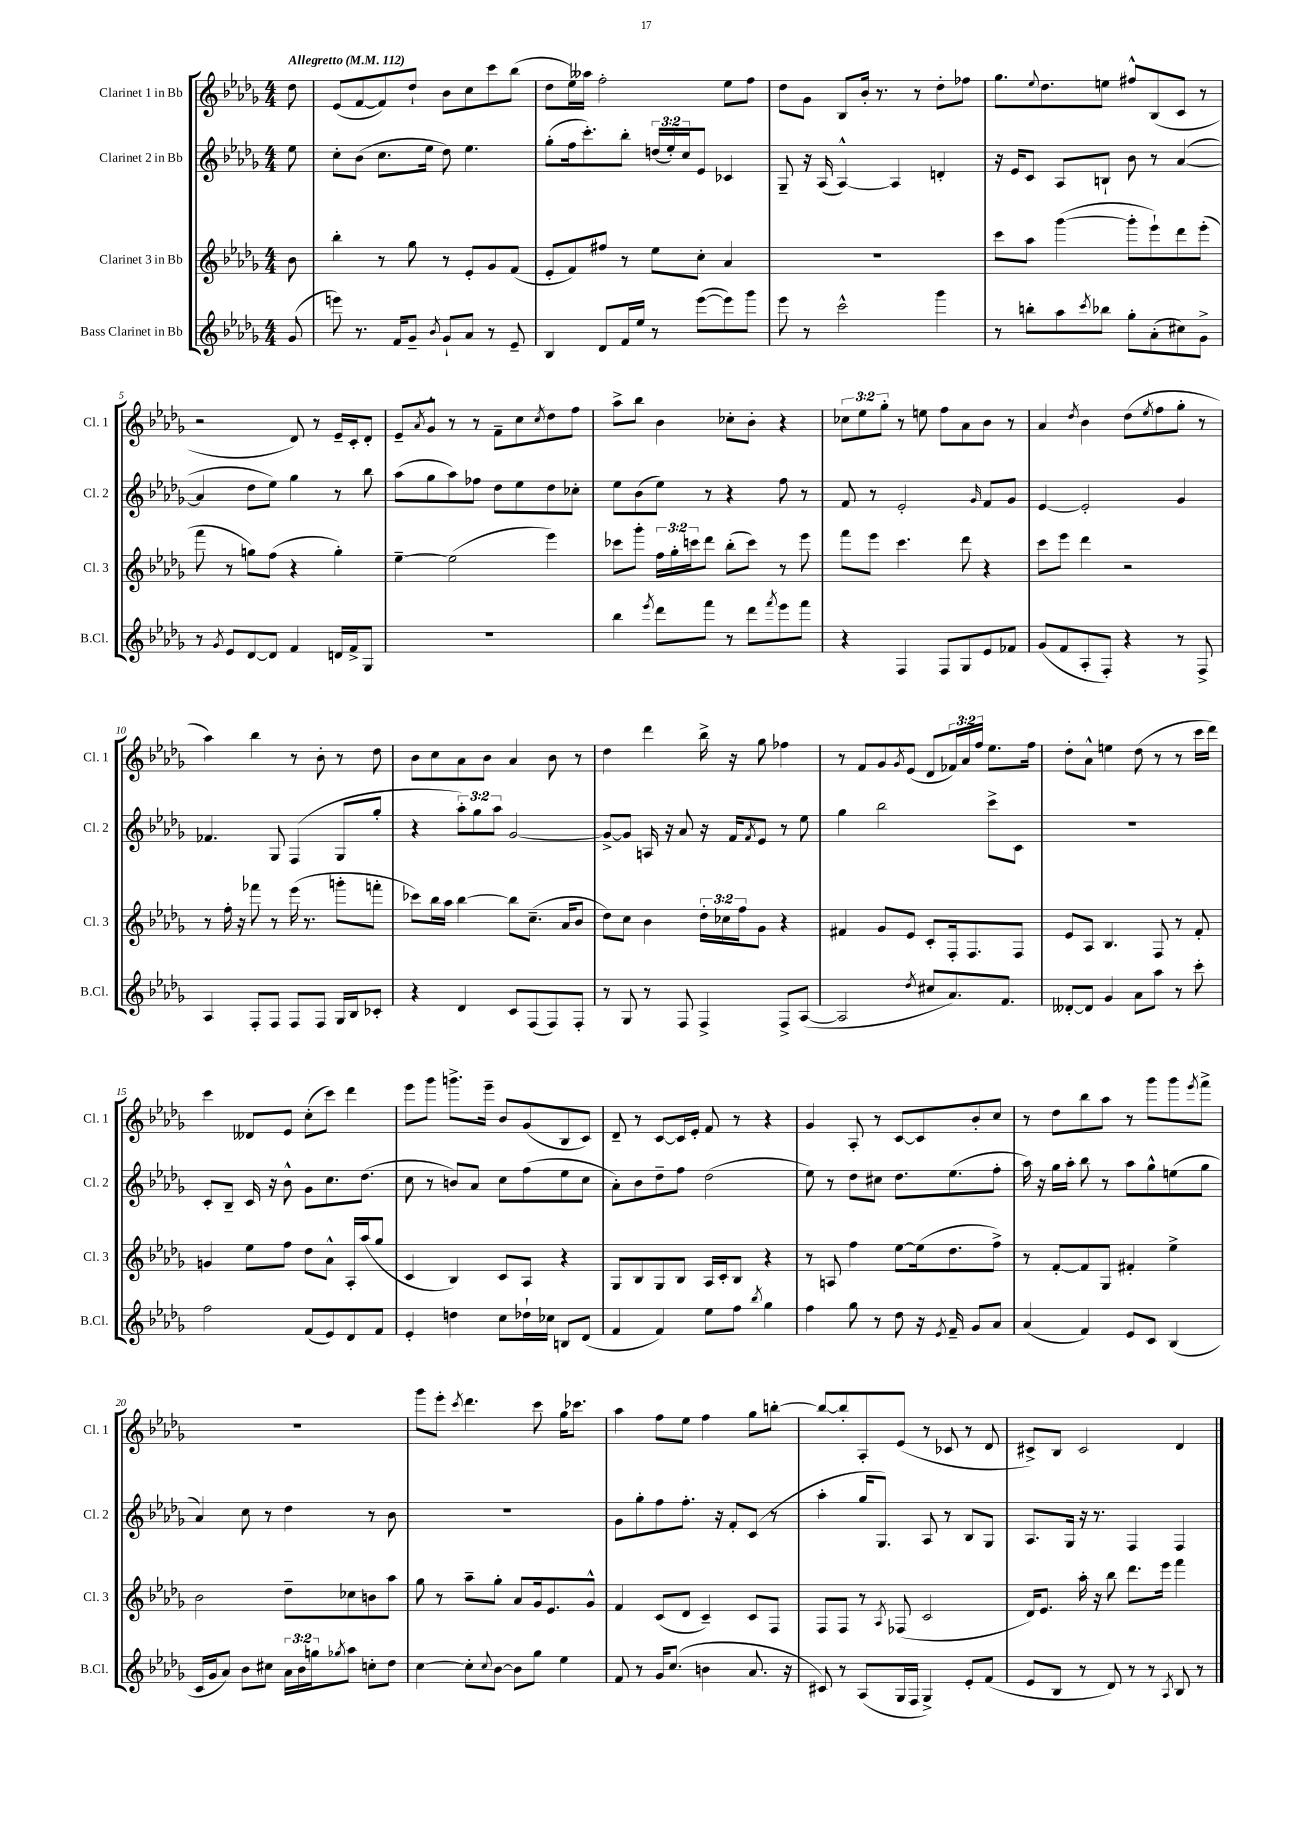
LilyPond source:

<<
\new StaffGroup <<
\new Staff = "s0" \with { instrumentName = "Clarinet 1 in Bb" shortInstrumentName = "Cl. 1" } {
    \clef treble \key des \major \numericTimeSignature \time 4/4 \override Staff.TupletNumber.text = #tuplet-number::calc-fraction-text \partial 8 \tempo "Allegretto" 4 = 112
    des''8 |
    ees'8( f'8~ f'8) des''8-! bes'8 c''8 c'''8 bes''8( |
    des''8 ees''16) aeses''16 f''2-. ees''8 f''8 |
    des''8 ges'8 bes8 bes'16-. r8. r8 des''8-. fes''8 |
    ges''8. \appoggiatura { ees''8 } des''8. e''8 fis''8-^ bes8( c'8 r8 |
    r2 des'8) r8 ees'16-- c'16-. des'8-. |
    ees'8-- \acciaccatura { aes'8 } ges'8-^ r8 r8 f'8-- c''8 \acciaccatura { c''8 } des''8 f''8 |
    aes''8-> bes''8 bes'4 ces''8-. bes'8-. r4 |
    \tuplet 3/2 { ces''8 ees''8 ges''8-. } r8 e''8 f''8 aes'8 bes'8 r8 |
    aes'4 \acciaccatura { des''8 } bes'4 des''8( \acciaccatura { ees''8 } f''8 ges''8-. r8 |
    aes''4) bes''4 r8 bes'8-. r8 des''8 |
    bes'8 c''8 aes'8 bes'8 aes'4 bes'8 r8 |
    des''4 des'''4 bes''16-> r16 ges''8 fes''4 |
    r8 f'8 ges'8 \acciaccatura { ges'8 } ees'8( des'8 \tuplet 3/2 { fes'16) aes'16 f''16 } ees''8. f''16 |
    des''8-. aes'8-^ e''4 des''8( r8 r8 c'''16 des'''16) |
    c'''4 deses'8 ees'8 c''8-.( c'''8) des'''4 |
    ees'''8 ges'''8 g'''8.-> ees'''16-- bes'8 ges'8( bes8 c'8) |
    des'8-- r8 c'8~ c'16 ees'16-. f'8 r8 r4 |
    ges'4 aes8-. r8 c'8~ c'8 bes'8-. c''8 |
    r8 des''8 bes''8 aes''8 r8 ges'''8 ges'''8 \acciaccatura { ees'''8 } f'''8-> |
    R1 |
    ges'''8 ees'''8-. \acciaccatura { c'''8 } des'''4. c'''8 ges''16 ces'''8. |
    aes''4 f''8 ees''8 f''4 ges''8 b''8~-. |
    b''8~ b''8-. aes8-. ees'8( r8 ces'8 r8 des'8 |
    cis'8->) bes8 cis'2 des'4 \bar "|." |
}
\new Staff = "s1" \with { instrumentName = "Clarinet 2 in Bb" shortInstrumentName = "Cl. 2" } {
    \clef treble \key des \major \numericTimeSignature \time 4/4 \override Staff.TupletNumber.text = #tuplet-number::calc-fraction-text \partial 8
    ees''8 |
    c''8-. bes'8( c''8. ees''16 des''8) ees''4. |
    ges''8-.( f''16 c'''8.-.) bes''8-. \tuplet 3/2 { d''16( ees''16-.) c''16 } ees'8 ces'4 |
    ges8-- r16 aes16( aes4~-^) aes4 d'4-. |
    r16 ees'16 c'8 aes8 b8-! bes'8 r8 aes'4~( |
    aes'4 des''8 ees''8) ges''4 r8 bes''8 |
    aes''8( ges''8 aes''8) fes''8 des''8 ees''8 des''8 ces''8-. |
    ees''8 bes'8( ees''8) r8 r4 f''8 r8 |
    f'8 r8 ees'2-. \grace { ges'16 } f'8 ges'8 |
    ees'4~ ees'2-. ges'4 |
    fes'4. ges8 f4( ges8 ges''8-. |
    r4 \tuplet 3/2 { aes''8-.) ges''8 aes''8 } ges'2~ |
    ges'8~-> ges'8 a16 r16 aes'8 r16 f'16 \acciaccatura { f'8 } ees'8 r8 ees''8 |
    ges''4 bes''2 c'''8-> c'8 |
    R1 |
    c'8-. bes8-- c'16 r16 bes'8-^ ges'8 c''8. des''8.( |
    c''8 r8 b'8) aes'8 c''8 f''8( ees''8 c''8 |
    aes'8-.) bes'8 des''8-- f''8 des''2( |
    ees''8) r8 des''8 cis''8 des''8. ees''8.( f''8-. |
    aes''16) r16 ges''16 aes''16-. bes''8 r8 aes''8 ges''8-^ e''8( ges''8 |
    aes'4) c''8 r8 des''4 r8 bes'8 |
    R1 |
    ges'8 ges''8-. f''8 f''8.-. r16 f'8-. c'8( r8 |
    aes''4-. ges''16 ges8.) aes8 r8 bes8 ges8 |
    aes8. ges16 r16 r8. f4 f4 \bar "|." |
}
\new Staff = "s2" \with { instrumentName = "Clarinet 3 in Bb" shortInstrumentName = "Cl. 3" } {
    \clef treble \key des \major \numericTimeSignature \time 4/4 \override Staff.TupletNumber.text = #tuplet-number::calc-fraction-text \partial 8
    bes'8 |
    bes''4-. r8 ges''8 r8 ees'8-. ges'8 f'8( |
    ees'8-. f'8) fis''8 r8 ees''8 c''8-. aes'4 |
    R1 |
    c'''8 aes''8 ges'''4~( ges'''8-. ees'''8-!) des'''8 ees'''8-.( |
    f'''8 r8 g''8) f''8( r4 g''4-.) |
    ees''4~-- ees''2( ees'''4) |
    ces'''8 ges'''8-. \tuplet 3/2 { f''16 ges''16-. c'''16 } des'''8 bes''8-.( c'''8) r8 ees'''8 |
    f'''8 ees'''8 c'''4. des'''8 r4 |
    c'''8 ees'''8 des'''4 r2 |
    r8 f''16-. r16 fes'''8 r8 ees'''16( r8. g'''8-. f'''8-. |
    ces'''8) bes''16 aes''16 bes''4~ bes''8 c''8.--( aes'16 bes'8 |
    des''8) c''8 bes'4 \tuplet 3/2 { des''16-. ces''16 f''16 } ges'8 r4 |
    fis'4 ges'8 ees'8 c'8-. f16-. f8. f8 |
    ees'8 aes8 bes4. f8 r8 f'8-. |
    g'4 ees''8 f''8 des''8 aes'8-^ aes16-. aes''16( ges''8 |
    c'4 bes4) c'8 aes8 r4 |
    ges8 bes8 ges8 bes8 aes16 c'16-. bes8 r4 |
    r8 a8 f''4 ees''8~ ees''16( des''8. f''8->) |
    r8 f'8~-. f'8 ges8 fis'4-. ees''4-> |
    bes'2 des''8-- ces''8 b'8 aes''8 |
    ges''8 r8 aes''8-- ges''8-. aes'8 ges'16 ees'8. ges'8-^ |
    f'4 c'8( des'8 c'4--) c'8 f8 |
    f8 f8 r8 \acciaccatura { aes8 } fes8( c'2 |
    des'16) ees'8. aes''16-. r16 bes''8 des'''8. ees'''16 f'''4 \bar "|." |
}
\new Staff = "s3" \with { instrumentName = "Bass Clarinet in Bb" shortInstrumentName = "B.Cl." } {
    \clef treble \key des \major \numericTimeSignature \time 4/4 \override Staff.TupletNumber.text = #tuplet-number::calc-fraction-text \partial 8
    ges'8( |
    e'''8) r8. f'16 ges'8-- \acciaccatura { bes'8 } ges'8-! aes'8 r8 ees'8-- |
    bes4 des'8 f'16 ees''16 r8 ees'''8~( ees'''8) ges'''8 |
    ees'''8 r8 c'''2-^ ges'''4 |
    r8 b''8-. aes''8 \acciaccatura { c'''8 } bes''8 ges''8-. aes'8-.( cis''8) ges'8-> |
    r8 \acciaccatura { ges'8 } ees'8 des'8~ des'8 f'4 d'16 f'16-> ges8 |
    R1 |
    bes''4 \acciaccatura { ees'''8 } des'''8 f'''8 r8 des'''8 \acciaccatura { f'''8 } ees'''8 f'''8 |
    r4 f4 f8 ges8 ees'8 fes'8 |
    ges'8( f'8 aes8-. f8-.) r4 r8 f8-> |
    aes4 f8-. f8 f8 f8 ges16 bes16 ces'8-. |
    r4 des'4 c'8 f8( f8) f8-. |
    r8 ges8 r8 f8 f4-> f8-> aes8~( |
    aes2 \acciaccatura { des''8 } cis''8 aes'8.) f'8. |
    deses'8~-. deses'8 ges'4 aes'8 aes''8 r8 c'''8-. |
    f''2 f'8( ees'8) des'8 f'8 |
    ees'4-. d''4 c''8 des''16-! ces''16 b8 des'8( |
    f'4 f'4) ees''8 f''8 \acciaccatura { bes''8 } ges''4 |
    f''4 ges''8 r8 des''8 r16 \acciaccatura { ees'8 } f'16-- ges'8 aes'8 |
    aes'4( f'4) ees'8 c'8 bes4( |
    c'16 ges'16 aes'8) bes'8 cis''8 \tuplet 3/2 { aes'16 bes'16 g''16 } \acciaccatura { ges''8 } aes''8 c''8-. des''8 |
    c''4~ c''8-. \appoggiatura { c''8 } bes'8~ bes'8 ges''8 ees''4 |
    f'8 r8 ges'16 c''8.( b'4 aes'8. r16 |
    cis'8) r8 aes8( ges16 f16 ges4->) ees'8-. f'8( |
    ees'8 bes8 r8 des'8) r8 r8 \acciaccatura { aes8 } bes8 r8 \bar "|." |
}
>>
>>
